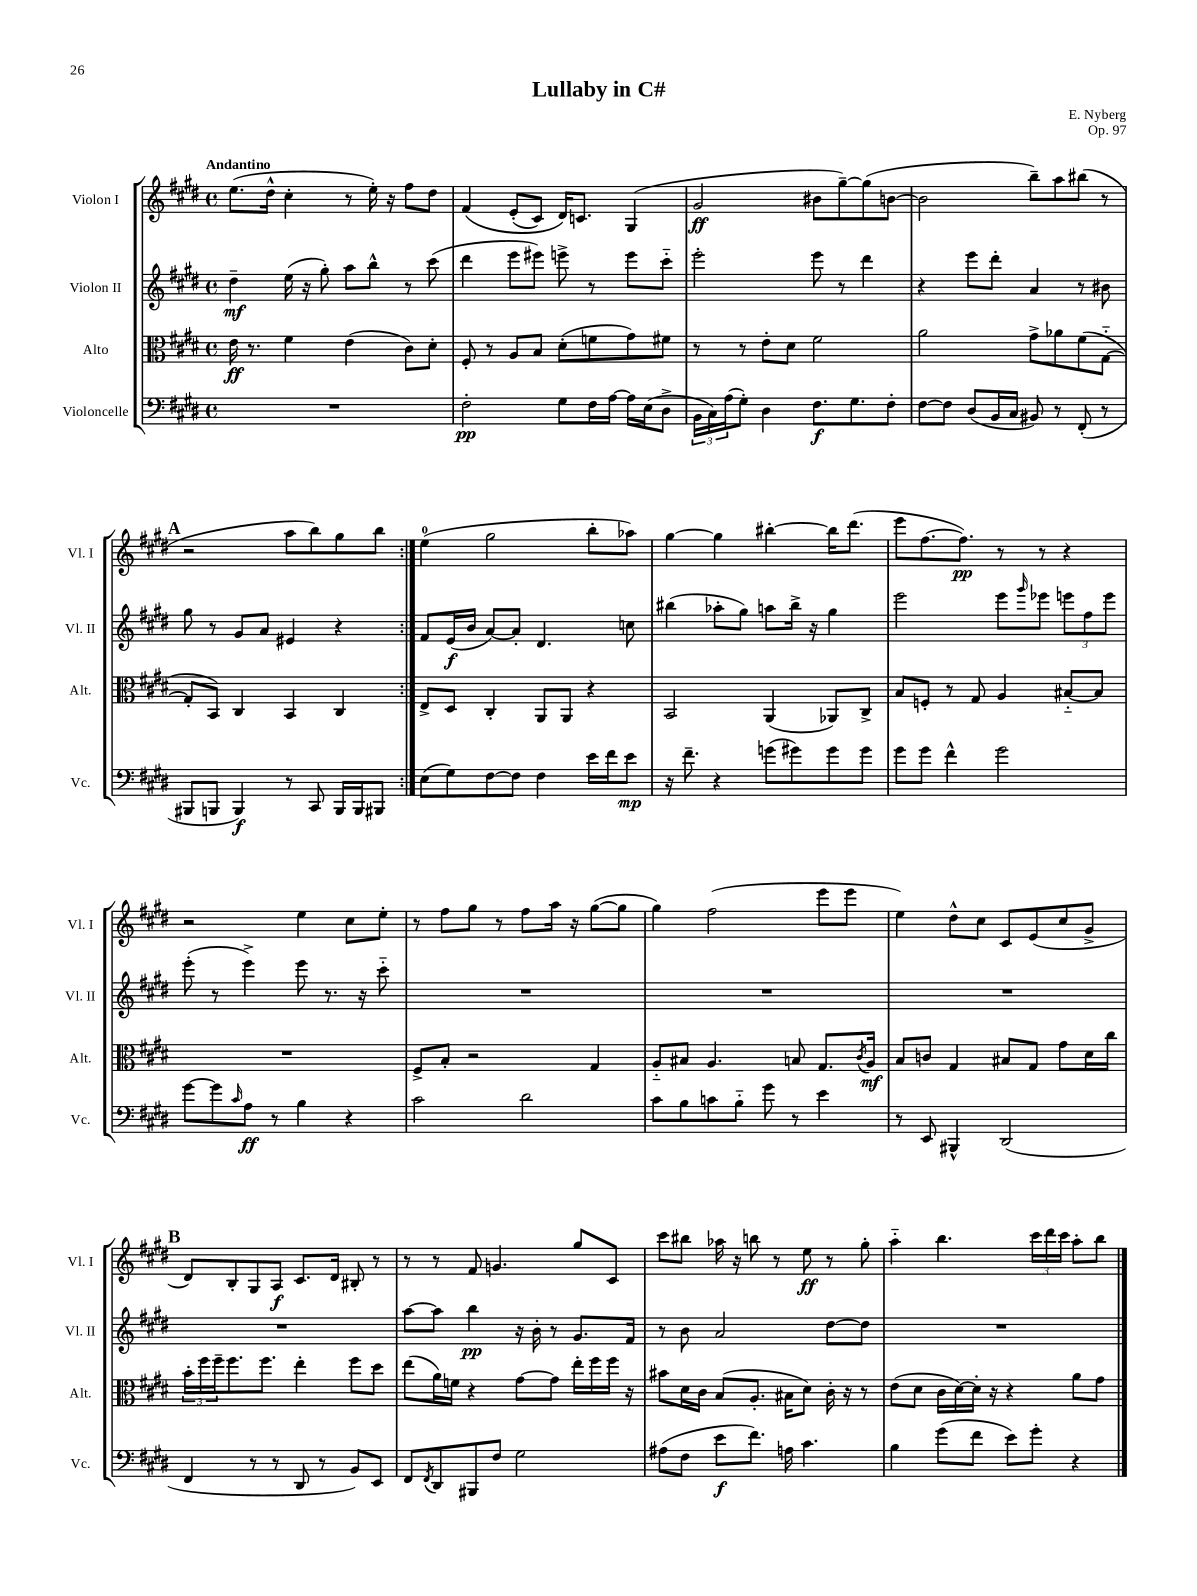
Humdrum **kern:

**kern	**dynam	**kern	**dynam	**kern	**dynam	**kern	**dynam
*part4	*part4	*part3	*part3	*part2	*part2	*part1	*part1
*staff4	*staff4	*staff3	*staff3	*staff2	*staff2	*staff1	*staff1
*I"Violoncelle	*	*I"Alto	*	*I"Violon II	*	*I"Violon I	*
*I'Vc.	*	*I'Alt.	*	*I'Vl. II	*	*I'Vl. I	*
*clefF4	*	*clefC3	*	*clefG2	*	*clefG2	*
*k[f#c#g#d#]	*	*k[f#c#g#d#]	*	*k[f#c#g#d#]	*	*k[f#c#g#d#]	*
*M4/4	*	*M4/4	*	*M4/4	*	*M4/4	*
*met(c)	*	*met(c)	*	*met(c)	*	*met(c)	*
=1	=1	=1	=1	=1	=1	=1	=1
!	!	!	!	!	!	!LO:TX:a:B:t=Andantino	!
1r	.	16e\	ff	4dd#~\	mf	(8.ee\L	.
.	.	8.r	.	.	.	.	.
.	.	.	.	.	.	16dd#^^\Jk	.
.	.	4f#\	.	(16ee\	.	4cc#'\	.
.	.	.	.	16r	.	.	.
.	.	.	.	8gg#'\)	.	.	.
.	.	(4e\	.	8aa\L	.	8r	.
.	.	.	.	8bb^^\J	.	16ee'\)	.
.	.	.	.	.	.	16r	.
.	.	8c#\L)	.	8r	.	8ff#\L	.
.	.	8d#'\J	.	(8ccc#\	.	8dd#\J	.
=2	=2	=2	=2	=2	=2	=2	=2
2F#'\	pp	8F#'/	.	4ddd#\	.	(4f#/	.
.	.	8r	.	.	.	.	.
.	.	8A/L	.	8eee\L	.	(8e'/L	.
.	.	8B/J	.	8eee#X\J)	.	8c#/J)	.
8G#\L	.	(8d#'\L	.	8eeen^\	.	16d#/KL)	.
.	.	.	.	.	.	8.cn/J	.
16F#\L	.	8fn\	.	8r	.	.	.
[16A\JJ	.	.	.	.	.	.	.
16A\LL]	.	8g#\)	.	8eee\L	.	(4G#/	.
(16E\J	.	.	.	.	.	.	.
8D#^\J	.	8f#X\J	.	8ccc#\J	.	.	.
=3	=3	=3	=3	=3	=3	=3	=3
24BB\LL	.	8r	.	2eee'\	.	2g#/	ff
24C#\)	.	.	.	.	.	.	.
(24A\J	.	.	.	.	.	.	.
8G#'\J)	.	8r	.	.	.	.	.
4D#\	.	8e'\L	.	.	.	.	.
.	.	8d#\J	.	.	.	.	.
8.F#\L	f	2f#\	.	8eee\	.	8b#X\L	.
.	.	.	.	8r	.	[8gg#~\)	.
8.G#\	.	.	.	.	.	.	.
.	.	.	.	4ddd#\	.	(8gg#\]	.
8F#'\J	.	.	.	.	.	[8bn\J	.
=4	=4	=4	=4	=4	=4	=4	=4
[8F#\L	.	2a\	.	4r	.	2b\]	.
8F#\J]	.	.	.	.	.	.	.
(8D#/L	.	.	.	8eee\L	.	.	.
16BB/L	.	.	.	8ddd#'\J	.	.	.
16C#/JJ	.	.	.	.	.	.	.
8BB#X/)	.	8g#^\L	.	4a/	.	8bb~\L)	.
8r	.	8a-X\	.	.	.	8aa\	.
(8FF#'/	.	(8f#\	.	8r	.	(8bb#X\J	.
8r	.	[8G#\J	.	8b#X\	.	8r	.
!!LO:LB:g=z
!!LO:REH:place=s1:t=A
=5	=5	=5	=5	=5	=5	=5	=5
8BBB#X/L	.	8G#'/L]	.	8gg#\	.	2r	.
8BBBn/J	.	8BB/J)	.	8r	.	.	.
4BBB/)	f	4C#/	.	8g#/L	.	.	.
.	.	.	.	8a/J	.	.	.
8r	.	4BB/	.	4e#X/	.	8aa\L	.
8CC#/	.	.	.	.	.	8bb\)	.
16BBB/LL	.	4C#/	.	4r	.	8gg#\	.
16BBB/J	.	.	.	.	.	.	.
8BBB#X/J	.	.	.	.	.	8bb\J	.
=6:|!	=6:|!	=6:|!	=6:|!	=6:|!	=6:|!	=6:|!	=6:|!
(8E\L	.	8E^/L	.	8f#/L	.	(4ee\	.
8G#\)	.	8D#/J	.	(16e/L	f	.	.
.	.	.	.	16b/JJ	.	.	.
[8F#\	.	4C#'/	.	[8a/L)	.	2gg#\	.
8F#\J]	.	.	.	8a'/J]	.	.	.
4F#\	.	8AA/L	.	4.d#/	.	.	.
.	.	8AA/J	.	.	.	.	.
16e\LL	.	4r	.	.	.	8bb'\L	.
16f#\J	.	.	.	.	.	.	.
8e\J	mp	.	.	8ccn\	.	8aa-X\J)	.
=7	=7	=7	=7	=7	=7	=7	=7
16r	.	2BB/	.	(4bb#X\	.	[4gg#\	.
8.f#~\	.	.	.	.	.	.	.
4r	.	.	.	8aa-X'\L	.	4gg#\]	.
.	.	.	.	8gg#\J)	.	.	.
(8gn\L	.	(4AA/	.	8aan\L	.	[4bb#X'\	.
8g#X\)	.	.	.	16bb#^\Jk	.	.	.
.	.	.	.	16r	.	.	.
8g#\	.	8AA-X/L)	.	4gg#\	.	16bb#\KL]	.
.	.	.	.	.	.	(8.ddd#\J	.
8g#\J	.	8C#^/J	.	.	.	.	.
=8	=8	=8	=8	=8	=8	=8	=8
8g#\L	.	8B/L	.	2eee\	.	8eee\L	.
8g#\J	.	8Fn'/J	.	.	.	[8.ff#\	.
4f#^^\	.	8r	.	.	.	.	.
.	.	.	.	.	.	8.ff#\J])	pp
.	.	8G#/	.	.	.	.	.
2g#\	.	4A/	.	8eee\L	.	8r	.
.	.	.	.	16qqggg#/	.	.	.
.	.	.	.	8eee-X\J	.	8r	.
.	.	[8B#X/L	.	12eeen\L	.	4r	.
.	.	.	.	12ff#\	.	.	.
.	.	8B#/J]	.	.	.	.	.
.	.	.	.	12eee\J	.	.	.
!!LO:LB:g=z
=9	=9	=9	=9	=9	=9	=9	=9
[8g#\L	.	1r	.	(8eee'\	.	2r	.
8g#\]	.	.	.	8r	.	.	.
16qqc#/	.	.	.	.	.	.	.
8A\J	ff	.	.	4eee^\)	.	.	.
8r	.	.	.	.	.	.	.
4B\	.	.	.	8eee\	.	4ee\	.
.	.	.	.	8.r	.	.	.
4r	.	.	.	.	.	8cc#\L	.
.	.	.	.	16r	.	.	.
.	.	.	.	8ccc#\	.	8ee'\J	.
=10	=10	=10	=10	=10	=10	=10	=10
2c#\	.	8F#^/L	.	1r	.	8r	.
.	.	8B'/J	.	.	.	8ff#\L	.
.	.	2r	.	.	.	8gg#\J	.
.	.	.	.	.	.	8r	.
2d#\	.	.	.	.	.	8ff#\L	.
.	.	.	.	.	.	16aa\Jk	.
.	.	.	.	.	.	16r	.
.	.	4G#/	.	.	.	([8gg#\L	.
.	.	.	.	.	.	8gg#\J]	.
=11	=11	=11	=11	=11	=11	=11	=11
8c#\L	.	8A/L	.	1r	.	4gg#\)	.
8B\	.	8B#X/J	.	.	.	.	.
8cn\	.	4.A/	.	.	.	(2ff#\	.
8B\J	.	.	.	.	.	.	.
8g#\	.	.	.	.	.	.	.
8r	.	8Bn/	.	.	.	.	.
4e\	.	8.G#/L	.	.	.	8eee\L	.
.	.	.	.	.	.	8eee\J	.
.	.	8qc#/	.	.	.	.	.
.	.	16A/Jk	mf	.	.	.	.
=12	=12	=12	=12	=12	=12	=12	=12
8r	.	8B/L	.	1r	.	4ee\)	.
8EE/	.	8cn/J	.	.	.	.	.
4BBB#X^^/	.	4G#/	.	.	.	8dd#^^\L	.
.	.	.	.	.	.	8cc#\J	.
(2DD#/	.	8B#X/L	.	.	.	8c#/L	.
.	.	8G#/J	.	.	.	(8e/	.
.	.	8g#\L	.	.	.	8cc#/	.
.	.	16d#\L	.	.	.	8g#^/J	.
.	.	16cc#\JJ	.	.	.	.	.
!!LO:LB:g=z
!!LO:REH:place=s1:t=B
=13	=13	=13	=13	=13	=13	=13	=13
4FF#/	.	24b'\LL	.	1r	.	8d#/L)	.
.	.	24ff#\	.	.	.	.	.
.	.	24ff#~\J	.	.	.	.	.
.	.	8.ff#\	.	.	.	8B'/	.
8r	.	.	.	.	.	8G#/	.
.	.	8.ff#\J	.	.	.	.	.
8r	.	.	.	.	.	8A/J	f
8DD#/	.	4ee'\	.	.	.	8.c#/L	.
8r	.	.	.	.	.	.	.
.	.	.	.	.	.	16d#/Jk	.
8BB/L)	.	8ff#\L	.	.	.	8B#X'/	.
8EE/J	.	8dd#\J	.	.	.	8r	.
=14	=14	=14	=14	=14	=14	=14	=14
8FF#/L	.	(8ee\L	.	[8aa\L	.	8r	.
8qFF#/	.	.	.	.	.	.	.
8DD#/	.	16a\L)	.	8aa\J]	.	8r	.
.	.	16fn\JJ	.	.	.	.	.
8BBB#X/	.	4r	.	4bb\	pp	8f#/	.
8F#/J	.	.	.	.	.	4.gn/	.
2G#\	.	[8g#\L	.	16r	.	.	.
.	.	.	.	16b'\	.	.	.
.	.	8g#\J]	.	8r	.	.	.
.	.	16ee'\LL	.	8.g#/L	.	8gg#/L	.
.	.	16ff#\	.	.	.	.	.
.	.	16ff#\JJ	.	.	.	8c#/J	.
.	.	16r	.	16f#/Jk	.	.	.
=15	=15	=15	=15	=15	=15	=15	=15
(8A#X\L	.	8b#X\L	.	8r	.	8ccc#\L	.
8F#\J	.	16d#\L	.	8b\	.	8bb#X\J	.
.	.	16c#\JJ	.	.	.	.	.
8e\L	f	(8B/L	.	2a/	.	16aa-X\	.
.	.	.	.	.	.	16r	.
8.f#\J)	.	8.A'/J	.	.	.	8bbn\	.
.	.	.	.	.	.	8r	.
16An\	.	16B#X\KL	.	.	.	.	.
4.c#\	.	8d#\J)	.	.	.	8ee\	ff
.	.	16c#'\	.	[8dd#\L	.	8r	.
.	.	16r	.	.	.	.	.
.	.	8r	.	8dd#\J]	.	8gg#'\	.
=16	=16	=16	=16	=16	=16	=16	=16
4B\	.	(8e\L	.	1r	.	4aa\	.
.	.	8d#\J	.	.	.	.	.
(8g#\L	.	16c#\LL	.	.	.	4.bb\	.
.	.	[16d#\)	.	.	.	.	.
8f#\J	.	16d#'\JJ]	.	.	.	.	.
.	.	16r	.	.	.	.	.
8e\L)	.	4r	.	.	.	.	.
8g#'\J	.	.	.	.	.	24ccc#\LL	.
.	.	.	.	.	.	24ddd#\	.
.	.	.	.	.	.	24ccc#\JJ	.
4r	.	8a\L	.	.	.	8aa'\L	.
.	.	8g#\J	.	.	.	8bb\J	.
==	==	==	==	==	==	==	==
*-	*-	*-	*-	*-	*-	*-	*-
